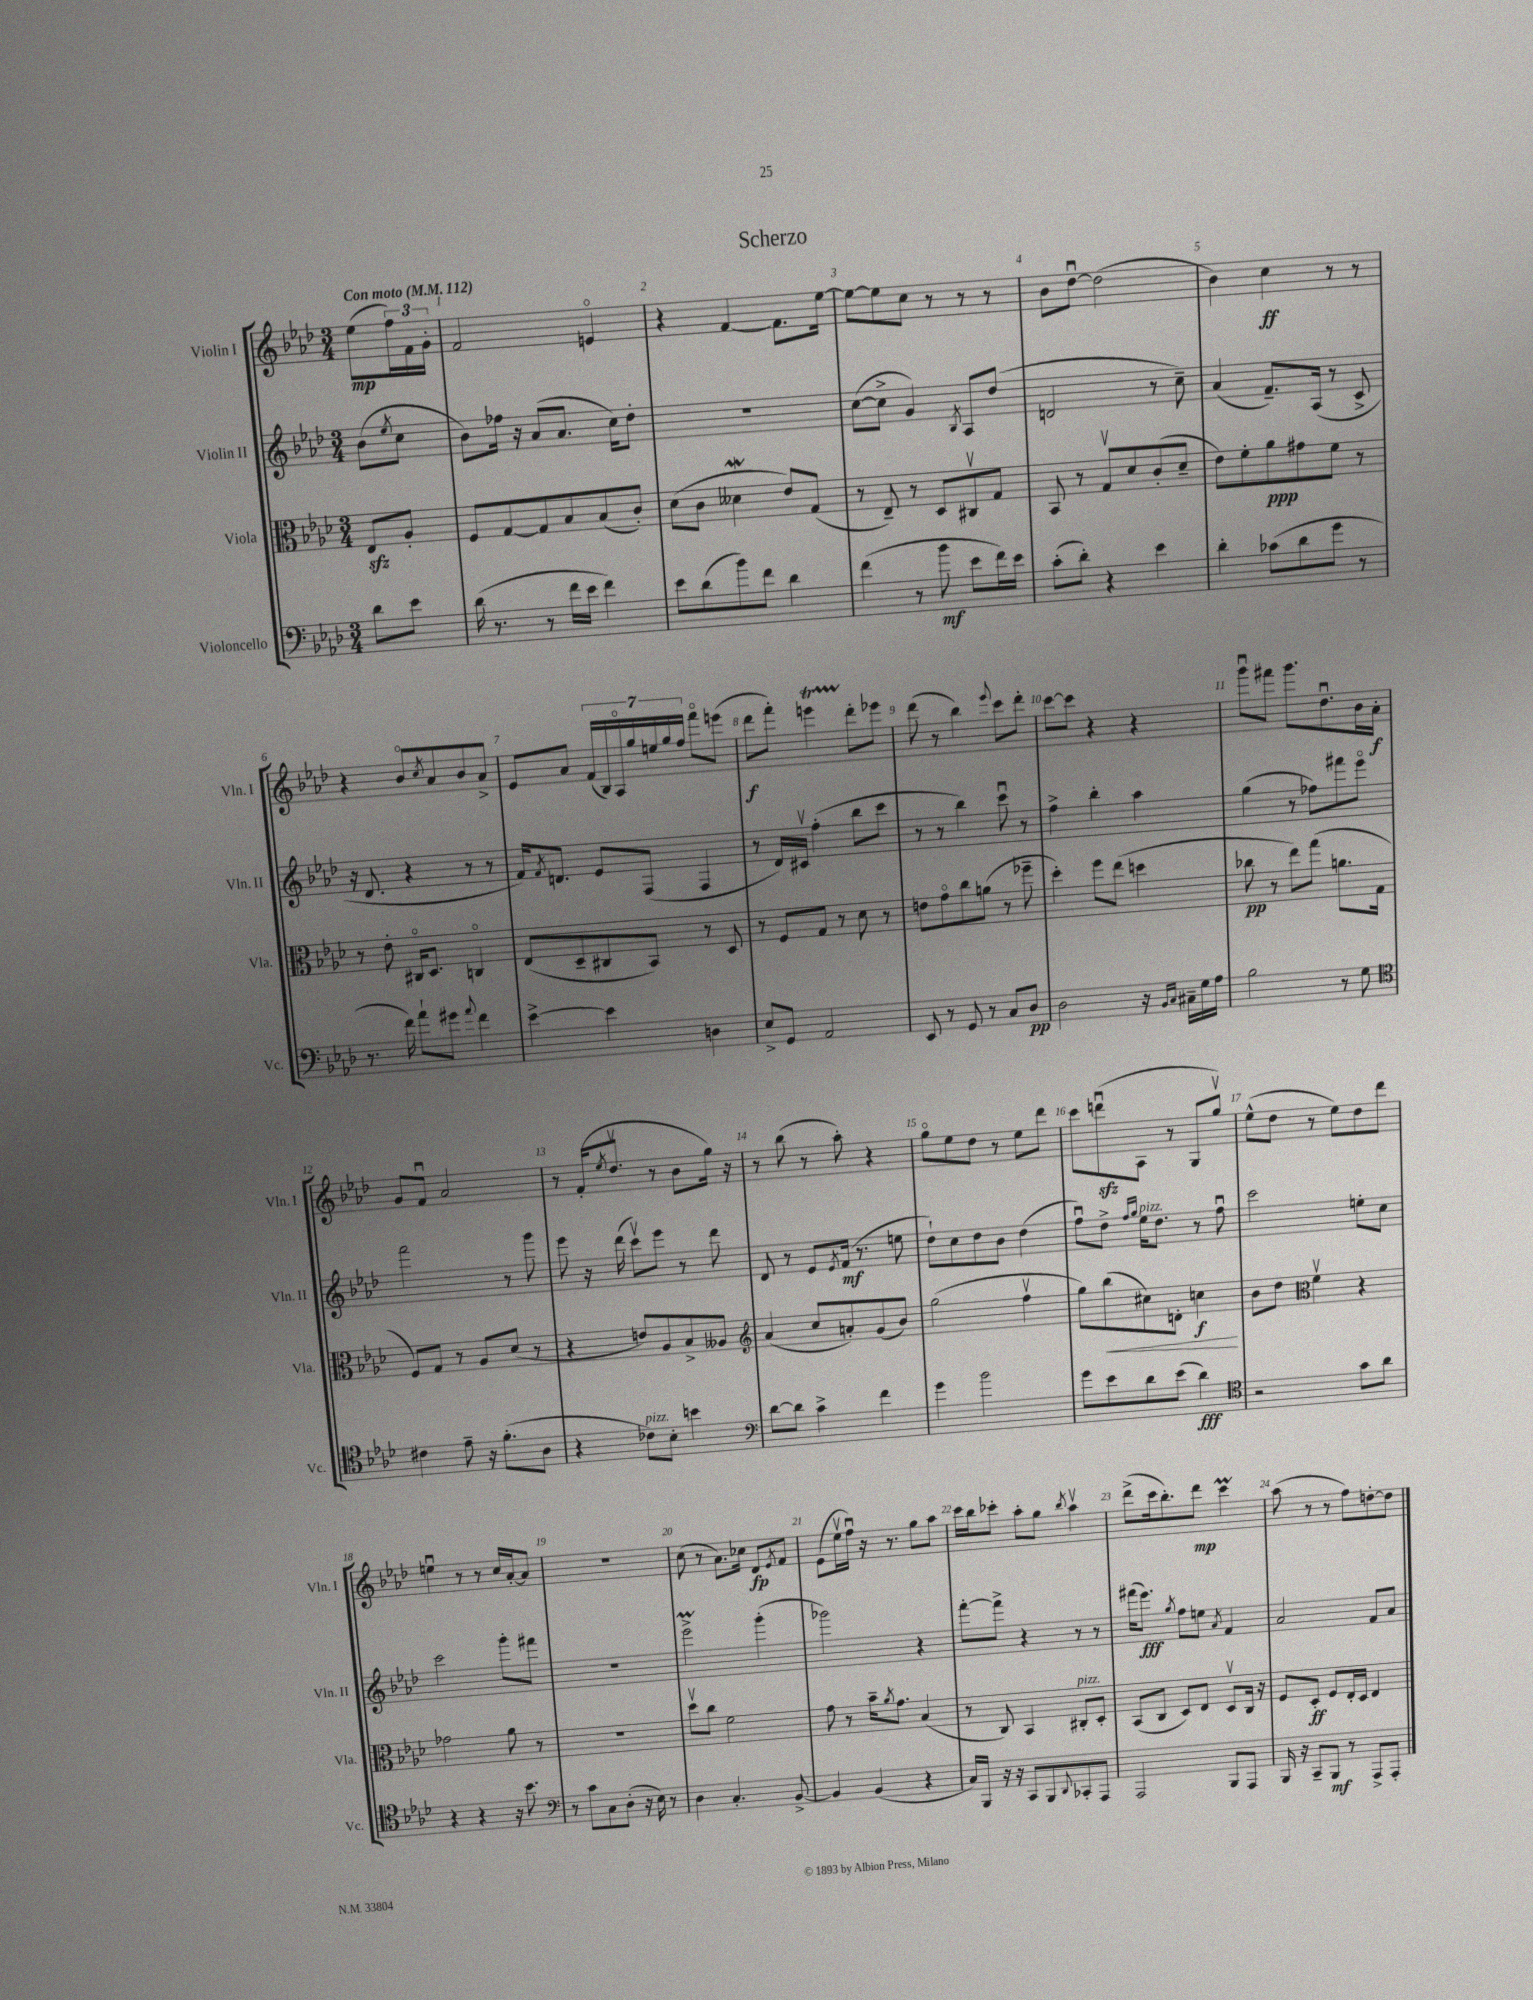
\header { title = "Scherzo" }
<<
\new StaffGroup <<
\new Staff = "s0" \with { instrumentName = "Violin I" shortInstrumentName = "Vln. I" } {
    \clef treble \key aes \major \numericTimeSignature \time 3/4 \partial 4 \tempo "Con moto" 4 = 112
    ees''8\mp( \tuplet 3/2 { f''16) f'16 g'16-. } |
    f'2 e'4\flageolet |
    r4 f'4~ f'8. ees''16~ |
    ees''8~ ees''8 c''8 r8 r8 r8 |
    bes'8 des''8~\downbow des''2( |
    bes'4) c''4\ff r8 r8 |
    r4 bes'8\flageolet \acciaccatura { c''8 } aes'8 bes'8 aes'8-> |
    ees'8 aes'8 \tuplet 7/4 { f'16( bes16) aes16\flageolet g''16 e''16 g''16 f''16 } f'''8\flageolet e'''8( |
    des'''8\f f'''8-.) e'''4\startTrillSpan des'''8-.\stopTrillSpan ees'''8 |
    des'''8( r8 bes''4) \appoggiatura { ees'''8 } c'''8 des'''8-. |
    c'''8~ c'''8 r4 r4 |
    g'''8\downbow fis'''8 g'''8. des''8.\downbow bes'16 aes'16-.\f |
    g'8 f'8\downbow aes'2 |
    r8 f'16-.( \acciaccatura { ees''8 } des''8.\upbow r8 bes'8 g''16) r16 |
    r8 bes''8( r8 aes''8-.) r4 |
    g''8\flageolet ees''8 des''8 r8 ees''8 des'''8 |
    c'''8 d'''8\downbow\sfz( aes8 r8 g8 g''8\upbow) |
    ees''8-^( des''8 r8 ees''8) des''8 des'''8 |
    e''4\downbow r8 r8 c''16 aes'16~-. aes'8 |
    R2. |
    c''8( r8 aes'8.) ces''16 des'8\fp \acciaccatura { ees'8 } f'8 |
    ees'8( ees''16\upbow f''16\downbow) r16 r8. g''8 aes''8 |
    c'''16 bes''16 ces'''8-. aes''8-. g''8 \acciaccatura { bes''8 } aes''4\upbow |
    des'''8->( c'''16 bes''8.-.) des'''8\mp c'''4\prall |
    aes''8( r8 r8 f''8) d''8~-. d''8 \bar "|." |
}
\new Staff = "s1" \with { instrumentName = "Violin II" shortInstrumentName = "Vln. II" } {
    \clef treble \key aes \major \numericTimeSignature \time 3/4 \partial 4
    bes'8( \acciaccatura { ees''8 } c''8 |
    bes'8) fes''16 r16 aes'8( aes'8. c''16) des''8-. |
    R2. |
    c''8~( c''8-> g'4) \acciaccatura { bes8 } aes8 des''8( |
    d'2 r8 c''8--) |
    aes'4( f'8.--) aes16( r8 c'8-> |
    r16 des'8. r4 r8 r8 |
    f'16) \acciaccatura { f'8 } d'8. ees'8 f8( f4 |
    r8 des'16) cis'16\upbow f''4-.( bes''8 c'''8 |
    r8 r8 bes''4) c'''8\downbow r8 |
    f''4-> bes''4-. aes''4 |
    g''4( r8 fes''8) fis'''8 ees'''8\flageolet |
    f'''2 r8 g'''8 |
    ees'''8 r16 des'''16( c'''8\upbow) ees'''8 r8 des'''8 |
    des'8 r8 ees'8 \acciaccatura { ees'8 } f'16\mf( r8. e''8 |
    des''8-!) c''8 des''8 bes'8 des''4( |
    f''8\downbow) des''8-> \grace { f''16 g''16 } ees''16^\markup { \italic "pizz." } des''8. r8 f''8\downbow |
    c'''2 e''8-. c''8 |
    c'''2 g'''8-. fis'''8 |
    R2. |
    ees'''2->\prall g'''4-.( |
    ges'''2) r4 |
    f'''8~-. f'''8-> r4 r8 r8 |
    fis'''16( ees'''8.\fff) \acciaccatura { g''8 } f''8 e''8 \acciaccatura { aes'8 } f'4 |
    aes'2 f'8 aes'8 \bar "|." |
}
\new Staff = "s2" \with { instrumentName = "Viola" shortInstrumentName = "Vla." } {
    \clef alto \key aes \major \numericTimeSignature \time 3/4 \partial 4
    ees8\sfz aes8-. |
    f8 g8~ g8 bes8 bes8( c'8-.) |
    des'8( c'8 deses'4\mordent ees'8) g8( |
    r8 ees8--) r8 des8 cis8\upbow g8 |
    bes,8 r8 g8\upbow des'8 c'8-.( des'8-- |
    ees'8) f'8-. aes'8\ppp gis'8 f'8 r8 |
    r8 ees'8-. cis16\flageolet des8. c4\flageolet |
    ees8( des8-- cis8 bes,8) r8 des8 |
    r8 f8 g8 r8 des'8 r8 |
    e'8 g'8\flageolet c''8 a'8( r8 fes''8-- |
    des''4-.) f''8 ees''8( d''4 |
    ces''8\pp r8 ees''8) g''8( a'8. g16 |
    f8) g8 r8 aes8 des'8( r8 |
    r4 e'8) aes8 bes8-> aeses8 |
    \clef treble aes'4( c''8 a'8-.) g'8( bes'8) |
    g''2( f''4\upbow |
    g''8) bes''8\<( cis''8) d'8-. c''4\f\! |
    bes'8 des''8 \clef alto f'4\upbow r4 |
    ges'2 aes'8 r8 |
    R2. |
    des''8\upbow c''8 f'2 |
    g'8 r8 bes'16-- \acciaccatura { aes'8 } g'8. bes4( |
    r8 c8) bes,4 cis8-.^\markup { \italic "pizz." } des8-. |
    bes,8( c8 des8) ees8 des8\upbow c16 r16 |
    f8 des8-.\ff f8 ees16-. des16 ees4 \bar "|." |
}
\new Staff = "s3" \with { instrumentName = "Violoncello" shortInstrumentName = "Vc." } {
    \clef bass \key aes \major \numericTimeSignature \time 3/4 \partial 4
    des'8 ees'8 |
    des'16( r8. r8 f'16 ees'16 f'4) |
    ees'8 des'8( bes'8) f'8 des'4 |
    f'4( r8 bes'8\mf ees'8 f'16) ees'16 |
    c'8-.( des'8-.) r4 ees'4 |
    des'4-. ces'8( des'8 g'8 r8 |
    r8. f'16) aes'8-! gis'8 \appoggiatura { aes'8 } f'4 |
    ees'4~-> ees'4 d4 |
    ees8-> g,8 aes,2 |
    ees,8 r8 g,8 r8 c8 des8\pp |
    des2 r16 \grace { bes,16 c16 } cis16-- g16 aes16 |
    bes2 r8 g8 |
    \clef tenor cis'4 ees'8-- r16 f'8.-.( aes8 |
    r4 ces'8^\markup { \italic "pizz." }) bes8-. b'4 |
    \clef bass des'8~ des'8 c'4-> f'4 |
    g'4 bes'2 |
    g'8 ees'8 des'8 ees'8( des'4\fff) |
    \clef tenor r2 g'8 aes'8 |
    r4 r4 r16 bes'8. |
    \clef bass r8 c'8 c8 des8-.( r16 ees16) r8 |
    des4 c4.-. bes,8~-> |
    bes,4 bes,4( r4 |
    c16) bes,,16 r16 r16 c,8 bes,,8 \appoggiatura { des,8 } ces,8-. aes,,8 |
    aes,,2 bes,,8 aes,,8 |
    bes,,16 r16 c,8-- bes,,8\mf r8 aes,,8-> aes,,8-. \bar "|." |
}
>>
>>
\layout { \context { \Score \override BarNumber.break-visibility = ##(#f #t #t) barNumberVisibility = #all-bar-numbers-visible } }
